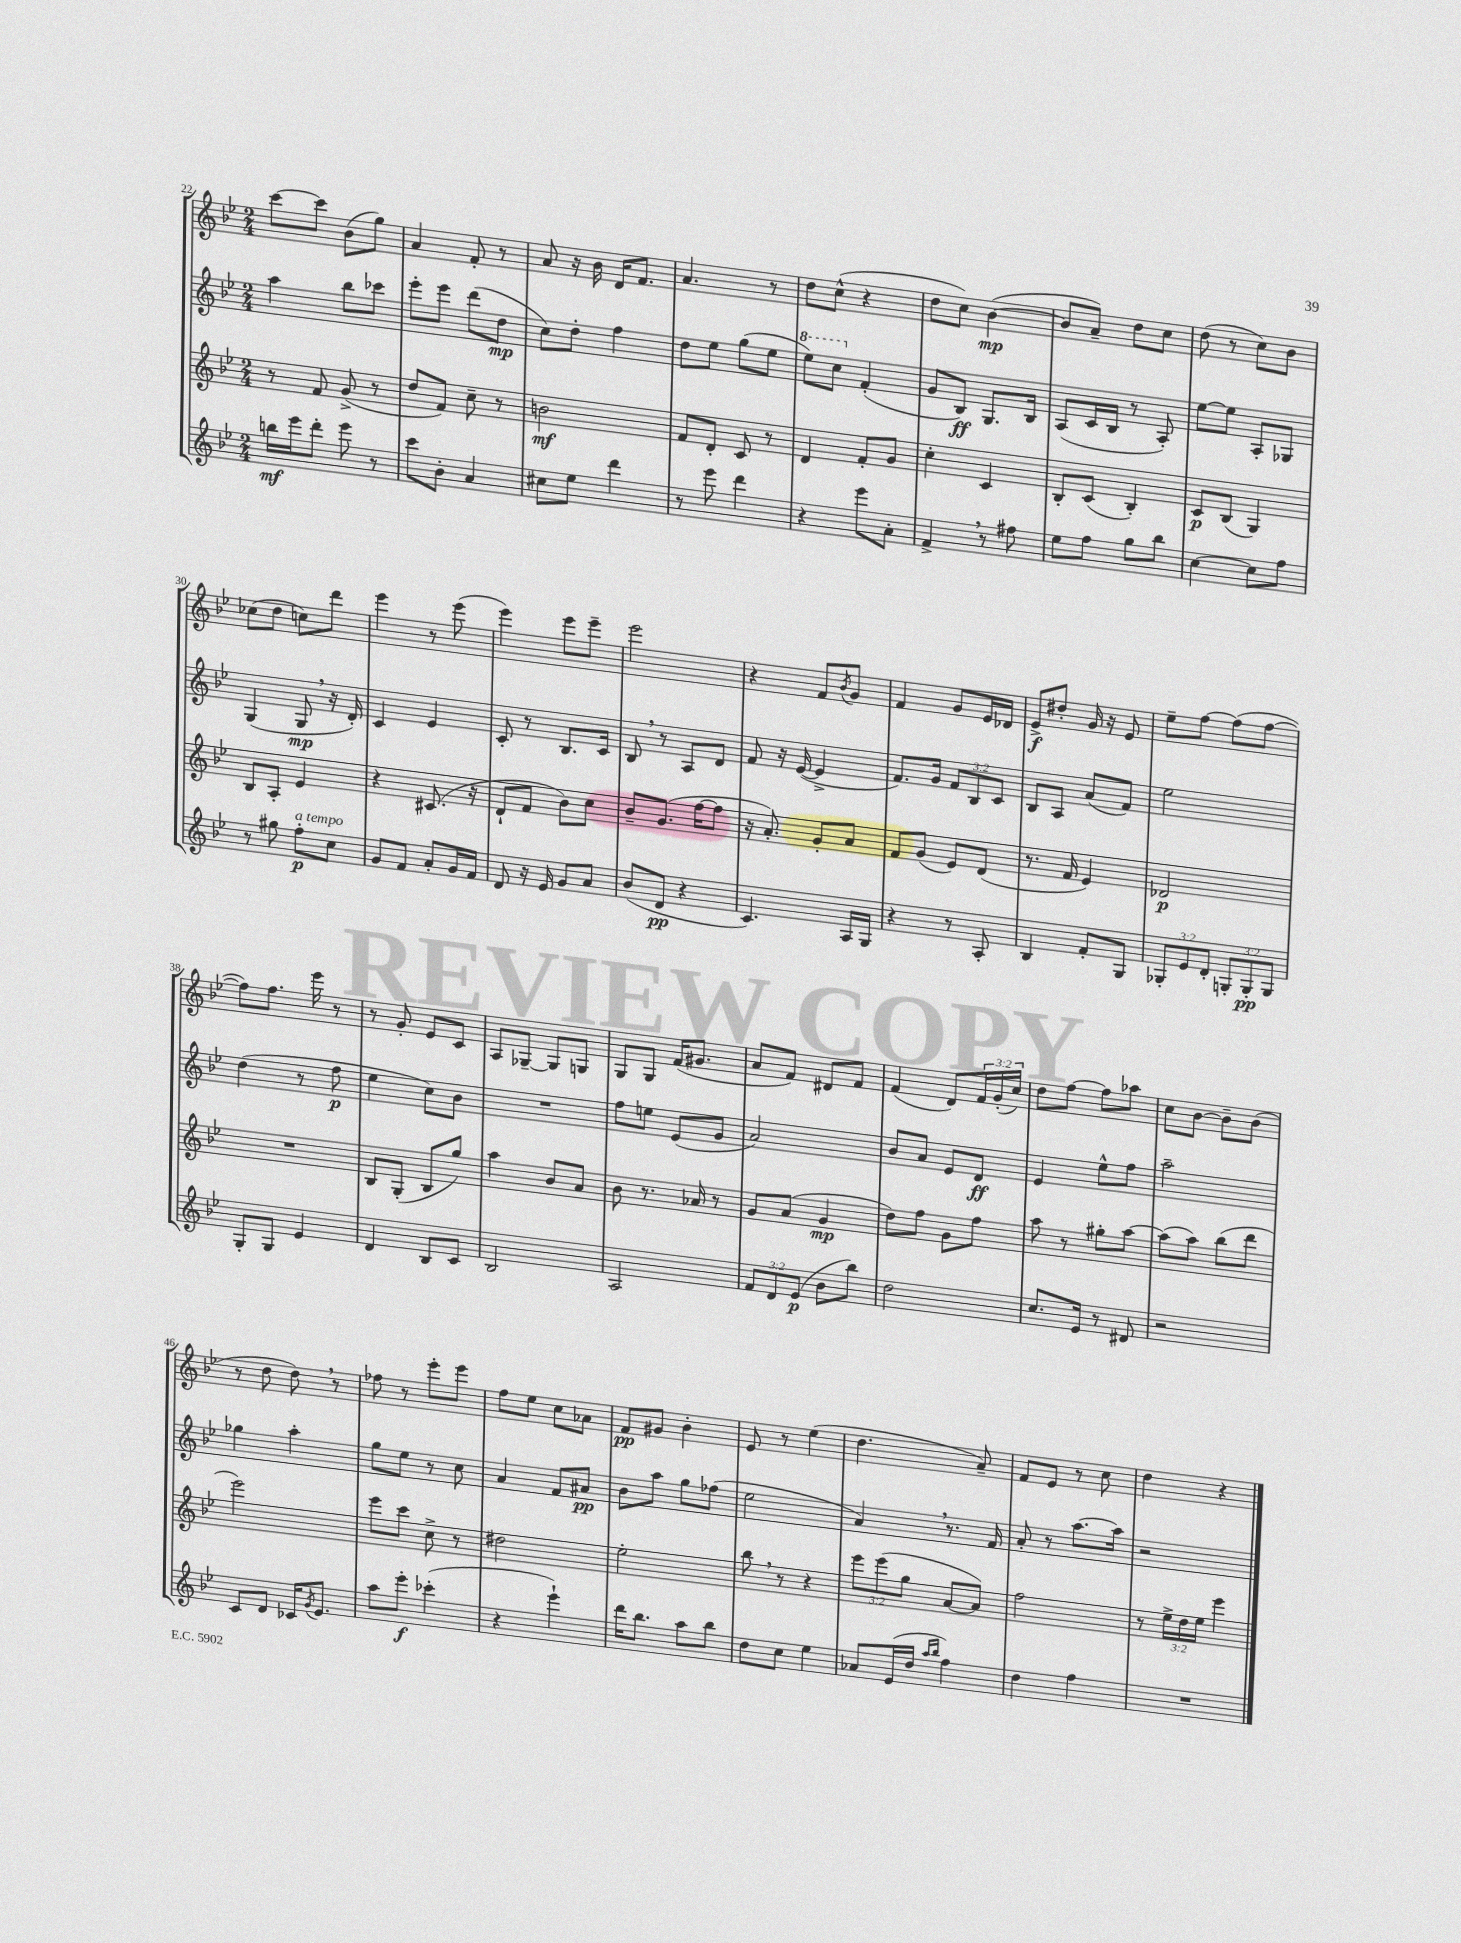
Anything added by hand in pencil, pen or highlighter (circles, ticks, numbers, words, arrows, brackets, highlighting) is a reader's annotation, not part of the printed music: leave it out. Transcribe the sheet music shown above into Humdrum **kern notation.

**kern	**dynam	**kern	**dynam	**kern	**dynam	**kern	**dynam
*part4	*part4	*part3	*part3	*part2	*part2	*part1	*part1
*staff4	*staff4	*staff3	*staff3	*staff2	*staff2	*staff1	*staff1
*clefG2	*	*clefG2	*	*clefG2	*	*clefG2	*
*k[b-e-]	*	*k[b-e-]	*	*k[b-e-]	*	*k[b-e-]	*
*M2/4	*	*M2/4	*	*M2/4	*	*M2/4	*
=22	=22	=22	=22	=22	=22	=22	=22
16bbn\LL	mf	8r	.	4aa\	.	[8ccc\L	.
16eee-\J	.	.	.	.	.	.	.
8ddd'\J	.	8f/	.	.	.	8ccc\J]	.
8eee-\	.	(8g^/	.	8bb-\L	.	(8b-\L	.
8r	.	8r	.	8ccc-X\J	.	8gg\J)	.
=23	=23	=23	=23	=23	=23	=23	=23
8ccc\L	.	8dd/L	.	8eee-'\L	.	4a/	.
8b-'\J	.	8f/J)	.	8eee-\J	.	.	.
4a/	.	8cc~\	.	(8ddd\L	.	8f'/	.
.	.	8r	.	8dd\J	mp	8r	.
=24	=24	=24	=24	=24	=24	=24	=24
8cc#X\L	.	2bn\	mf	8cc\L)	.	8a/	.
8ee-\J	.	.	.	8dd'\J	.	16r	.
.	.	.	.	.	.	16b-\	.
4ddd\	.	.	.	4ff\	.	16d/KL	.
.	.	.	.	.	.	8.f/J	.
=25	=25	=25	=25	=25	=25	=25	=25
8r	.	8f/L	.	8dd\L	.	4.a/	.
8eee-\	.	8d'/J	.	8ee-\J	.	.	.
4ddd\	.	8c/	.	(8gg\L	.	.	.
.	.	8r	.	8ee-\J	.	8r	.
=26	=26	=26	=26	=26	=26	=26	=26
*	*	*	*	*8va	*	*	*
4r	.	4d/	.	8eee-\L)	.	8dd\L	.
.	.	.	.	8ccc\J	.	(8cc^^\J	.
*	*	*	*	*X8va	*	*	*
8eee-\L	.	8f'/L	.	(4f'/	.	4r	.
8a'\J	.	8g/J	.	.	.	.	.
=27	=27	=27	=27	=27	=27	=27	=27
4f^,/	.	4cc'\	.	8g/L	.	8dd\L	.
.	.	.	.	8B-/J)	ff	8cc\J)	.
8r	.	4c/	.	8.G/L	.	([4b-\	mp
8ff#X\	.	.	.	.	.	.	.
.	.	.	.	16B-/Jk	.	.	.
=28	=28	=28	=28	=28	=28	=28	=28
8ee-\L	.	8B-'/L	.	(8A/L	.	8b-/L]	.
8ff\J	.	(8c/J	.	16c/L	.	8a~/J)	.
.	.	.	.	16B-/JJ	.	.	.
8gg\L	.	4B-'/)	.	8r	.	8dd\L	.
8bb-\J	.	.	.	8A'/)	.	8cc\J	.
=29	=29	=29	=29	=29	=29	=29	=29
[4cc\	.	8c/L	p	[8ee-\L	.	(8dd\	.
.	.	(8B-/J	.	8ee-\J]	.	8r	.
8cc\L]	.	4G/)	.	8A'/L	.	8cc\L)	.
8ff\J	.	.	.	8G-X/J	.	8b-\J	.
!!LO:LB:g=z
=30	=30	=30	=30	=30	=30	=30	=30
8r	.	8B-/L	.	(4G/	.	(8cc-X\L	.
8gg#X\	.	8A'/J	.	.	.	8dd\J	.
!LO:TX:a:i:t=a tempo	!	!	!	!	!	!	!
8ff'\L	p	4e-/	.	8G,/	mp	8ccn\L)	.
8cc\J	.	.	.	16r	.	8ddd\J	.
.	.	.	.	16d'/)	.	.	.
=31	=31	=31	=31	=31	=31	=31	=31
8g/L	.	4r	.	4c/	.	4eee-\	.
8f/J	.	.	.	.	.	.	.
8a'/L	.	(8.c#X/	.	4e-/	.	8r	.
16g/L	.	.	.	.	.	(8eee-\	.
16f/JJ	.	16r	.	.	.	.	.
=32	=32	=32	=32	=32	=32	=32	=32
8d/	.	8d`/L	.	8c'/	.	4eee-\)	.
16r	.	8f/J	.	8r	.	.	.
16e-/	.	.	.	.	.	.	.
8g/L	.	8b-\L)	.	8.B-/L	.	8eee-\L	.
8a/J	.	8cc\J	.	.	.	8eee-~\J	.
.	.	.	.	16c/Jk	.	.	.
=33	=33	=33	=33	=33	=33	=33	=33
(8b-/L	.	8b-~/L	.	8B-,/	.	2eee-\	.
8d/J	pp	(8.g/J	.	8r	.	.	.
4r	.	.	.	8A/L	.	.	.
.	.	[16ff\KL	.	.	.	.	.
.	.	8ff\J]	.	8d/J	.	.	.
=34	=34	=34	=34	=34	=34	=34	=34
4.c/)	.	16r	.	8f/	.	4r	.
.	.	8.a'/)	.	.	.	.	.
.	.	.	.	16r	.	.	.
.	.	.	.	([16e-/	.	.	.
.	.	8g'/L	.	4e-^/]	.	8f/L	.
.	.	.	.	.	.	8qb-/	.
16A/LL	.	8a/J	.	.	.	8g/J	.
16G/JJ	.	.	.	.	.	.	.
=35	=35	=35	=35	=35	=35	=35	=35
4r	.	8f/L	.	8.f/L)	.	4f/	.
.	.	(8g/J	.	.	.	.	.
.	.	.	.	16g/Jk	.	.	.
8r	.	8e-/L)	.	12f/L	.	8g/L	.
.	.	.	.	12B-/	.	.	.
8A'/	.	(8d/J	.	.	.	16e-/L	.
.	.	.	.	12c/J	.	.	.
.	.	.	.	.	.	16d-X/JJ	.
=36	=36	=36	=36	=36	=36	=36	=36
4B-/	.	8.r	.	8B-/L	.	8e-^/L	f
.	.	.	.	8A/J	.	8dd#X'/J	.
.	.	16f/	.	.	.	.	.
8f'/L	.	4e-/)	.	(8a/L	.	16g/	.
.	.	.	.	.	.	16r	.
8G/J	.	.	.	8f/J)	.	8e-/	.
=37	=37	=37	=37	=37	=37	=37	=37
12G-X'/L	.	2d-X/	p	2ee-\	.	8ee-~\L	.
12e-/	.	.	.	.	.	.	.
.	.	.	.	.	.	[8ff\J	.
12d'/J	.	.	.	.	.	.	.
12Gn'/L	.	.	.	.	.	(8ff\L]	.
12G'/	pp	.	.	.	.	.	.
.	.	.	.	.	.	[8ff\J	.
12G/J	.	.	.	.	.	.	.
!!LO:LB:g=z
=38	=38	=38	=38	=38	=38	=38	=38
8G'/L	.	2r	.	(4dd\	.	8ff\L])	.
8G/J	.	.	.	.	.	8.ff\J	.
4e-/	.	.	.	8r	.	.	.
.	.	.	.	.	.	16eee-\	.
.	.	.	.	8ff\	p	8r	.
=39	=39	=39	=39	=39	=39	=39	=39
4d/	.	8B-/L	.	4ee-\	.	8r	.
.	.	(8G'/J	.	.	.	8g'/	.
8B-/L	.	8B-/L	.	8cc\L)	.	8e-/L	.
8c/J	.	8gg/J)	.	8b-\J	.	8c/J	.
=40	=40	=40	=40	=40	=40	=40	=40
2B-/	.	4aa\	.	2r	.	8A/L	.
.	.	.	.	.	.	[8G-X~/J	.
.	.	8b-/L	.	.	.	8G-/L]	.
.	.	8a/J	.	.	.	8Gn/J	.
=41	=41	=41	=41	=41	=41	=41	=41
2A/	.	8b-\	.	8ff\L	.	8G/L	.
.	.	8.r	.	8een\J	.	8G/J	.
.	.	.	.	(8e-/L	.	(16f/KL	.
.	.	16a-X/	.	.	.	8.g#X/J	.
.	.	8r	.	8g/J	.	.	.
=42	=42	=42	=42	=42	=42	=42	=42
12f/L	.	8g/L	.	2a/)	.	8a/L	.
12d/	.	.	.	.	.	.	.
.	.	(8a/J	.	.	.	8f/J)	.
(12e-/J	p	.	.	.	.	.	.
8b-\L	.	4g/	mp	.	.	8d#X/L	.
8bb-\J)	.	.	.	.	.	8f/J	.
=43	=43	=43	=43	=43	=43	=43	=43
2dd\	.	8dd\L)	.	8b-/L	.	(4f/	.
.	.	8ff\J	.	8a/J	.	.	.
.	.	8g\L	.	8e-/L	.	8d/L)	.
.	.	8ff\J	.	8d/J	ff	24f/L	.
.	.	.	.	.	.	(24g'/	.
.	.	.	.	.	.	24cc/JJ)	.
=44	=44	=44	=44	=44	=44	=44	=44
8.cc/L	.	8aa\	.	4e-/	.	8dd\L	.
.	.	8r	.	.	.	[8ff\J	.
16e-/Jk	.	.	.	.	.	.	.
8r	.	8gg#X'\L	.	8ee-^^\L	.	8ff\L]	.
8d#X/	.	[8aa\J	.	8ff\J	.	8aa-X\J	.
=45	=45	=45	=45	=45	=45	=45	=45
2r	.	(8aa\L]	.	2aa~\	.	8cc\L	.
.	.	8aa\J)	.	.	.	[8b-\J	.
.	.	(8bb-\L	.	.	.	8b-~\L]	.
.	.	8ddd\J	.	.	.	(8b-\J	.
!!LO:LB:g=z
=46	=46	=46	=46	=46	=46	=46	=46
8c/L	.	2eee-\)	.	4gg-X\	.	8r	.
8d/J	.	.	.	.	.	8dd\	.
16c-X/KL	.	.	.	4aa'\	.	8dd,\)	.
8qg/	.	.	.	.	.	.	.
8.e-/J	.	.	.	.	.	.	.
.	.	.	.	.	.	8r	.
=47	=47	=47	=47	=47	=47	=47	=47
8aa\L	.	8eee-\L	.	8gg\L	.	8ff-X\	.
8eee-'\J	f	8ccc\J	.	8ee-\J	.	8r	.
(4ccc-X'\	.	8cc^\	.	8r	.	8eee-'\L	.
.	.	8r	.	8cc\	.	8eee-\J	.
=48	=48	=48	=48	=48	=48	=48	=48
4r	.	2dd#X\	.	4a/	.	8ff\L	.
.	.	.	.	.	.	8ee-\J	.
4eee-`\)	.	.	.	8f/L	.	8cc\L	.
.	.	.	.	8a#X/J	pp	8a-X\J	.
=49	=49	=49	=49	=49	=49	=49	=49
16ddd\KL	.	2ee-'\	.	8b-\L	.	8f/L	pp
8.bb-\J	.	.	.	.	.	.	.
.	.	.	.	8aa\J	.	8g#X/J	.
8aa\L	.	.	.	8gg\L	.	4b-'\	.
8bb-\J	.	.	.	(8ff-X\J	.	.	.
=50	=50	=50	=50	=50	=50	=50	=50
8dd\L	.	8bb-,\	.	2ee-\	.	8e-/	.
8cc\J	.	8r	.	.	.	8r	.
4ee-\	.	4r	.	.	.	(4ee-\	.
=51	=51	=51	=51	=51	=51	=51	=51
8a-X/L	.	12eee-\L	.	4a,/)	.	4.dd\	.
.	.	(12eee-\	.	.	.	.	.
(16e-/L	.	.	.	.	.	.	.
.	.	12gg\J	.	.	.	.	.
16dd/JJ	.	.	.	.	.	.	.
16qqaa/LL	.	.	.	.	.	.	.
16qqbb-/JJ	.	.	.	.	.	.	.
4ff\)	.	[8a/L	.	8.r	.	.	.
.	.	8a/J])	.	.	.	8a~/)	.
.	.	.	.	16f/	.	.	.
=52	=52	=52	=52	=52	=52	=52	=52
4dd\	.	2ff\	.	8a'/	.	8f/L	.
.	.	.	.	8r	.	8e-/J	.
4ff\	.	.	.	[8.aa\L	.	8r	.
.	.	.	.	.	.	8cc\	.
.	.	.	.	16aa\Jk]	.	.	.
=53	=53	=53	=53	=53	=53	=53	=53
2r	.	8r	.	2r	.	4dd\	.
.	.	24ee-^\LL	.	.	.	.	.
.	.	24dd\	.	.	.	.	.
.	.	24ee-\JJ	.	.	.	.	.
.	.	4eee-\	.	.	.	4r	.
==	==	==	==	==	==	==	==
*-	*-	*-	*-	*-	*-	*-	*-
